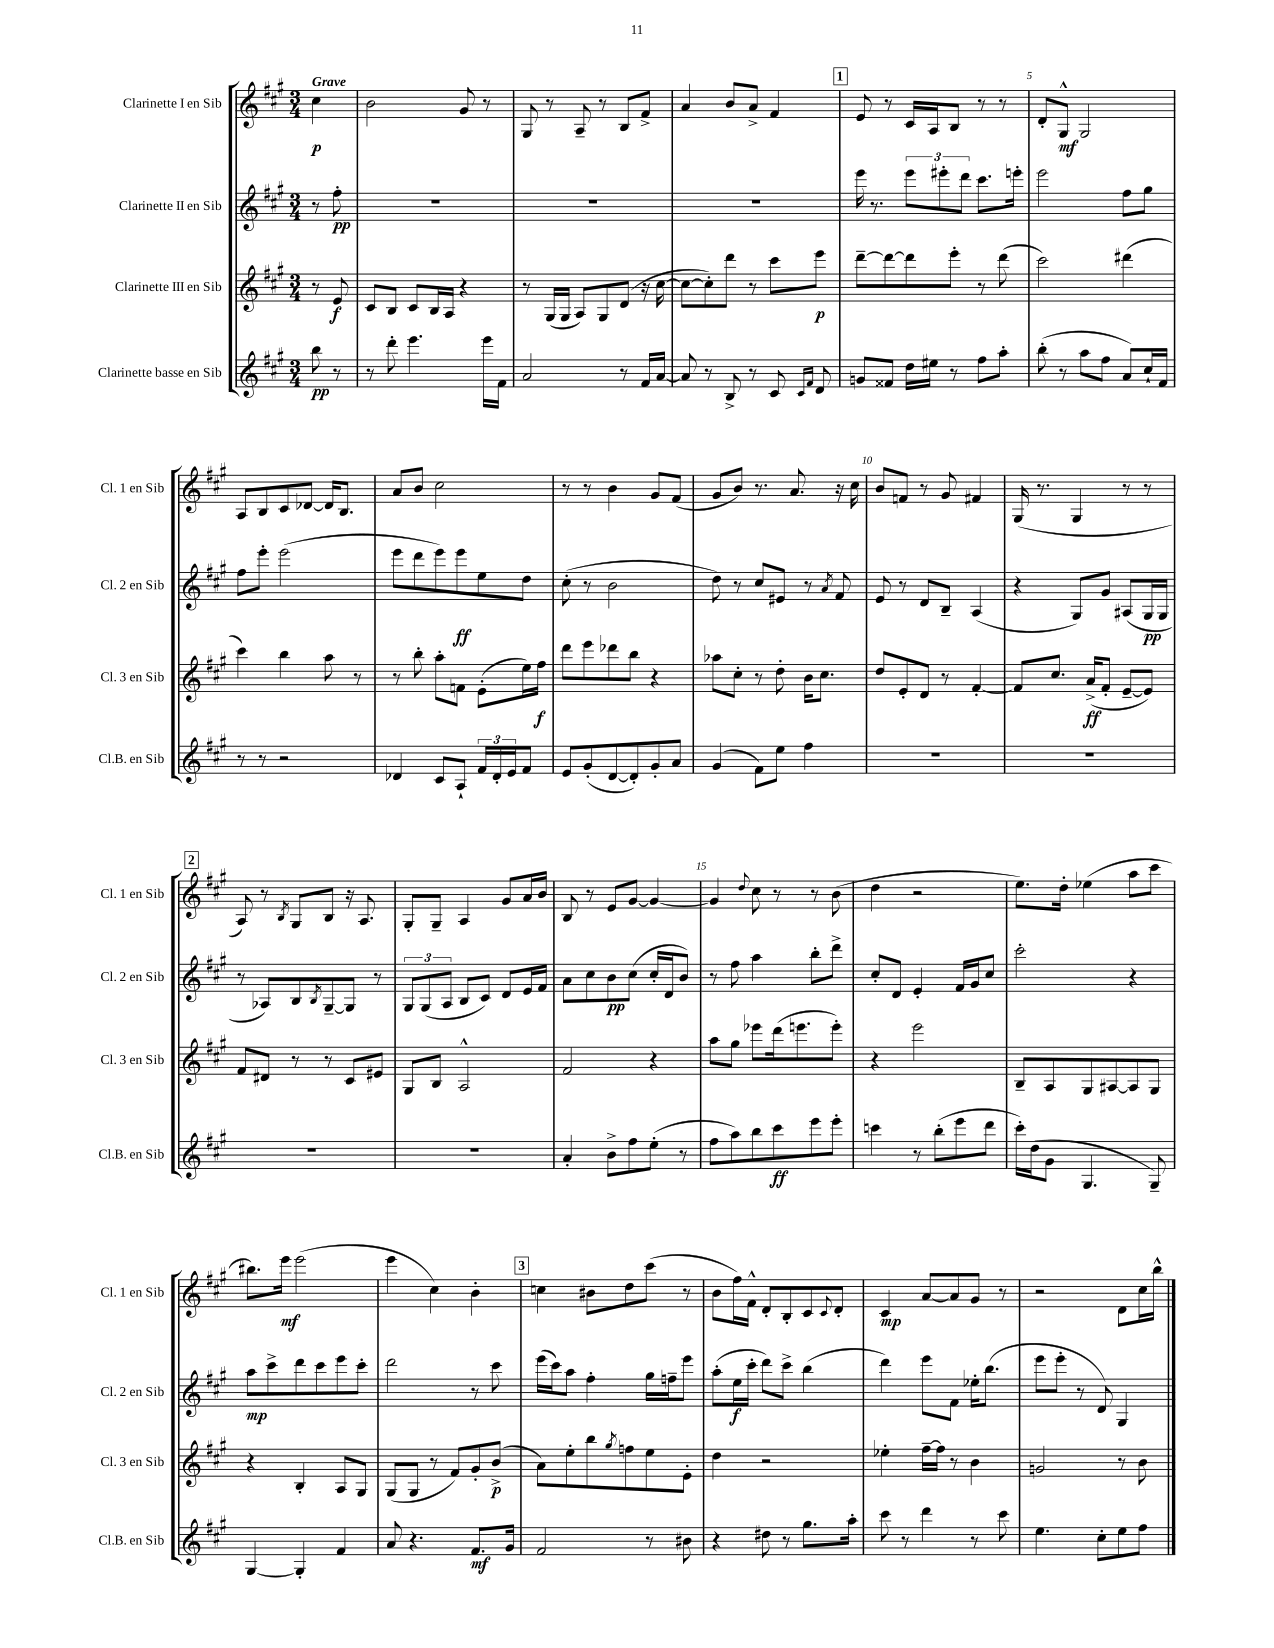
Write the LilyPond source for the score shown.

<<
\new StaffGroup <<
\new Staff = "s0" \with { instrumentName = "Clarinette I en Sib" shortInstrumentName = "Cl. 1 en Sib" } {
    \clef treble \key a \major \numericTimeSignature \time 3/4 \partial 4 \tempo "Grave"
    cis''4\p |
    b'2 gis'8 r8 |
    gis8 r8 a8-- r8 b8 fis'8-> |
    a'4 b'8 a'8-> fis'4 |
    \mark \markup { \box "1" } e'8 r8 cis'16 a16 b8 r8 r8 |
    d'8-. gis8-^\mf gis2 |
    a8 b8 cis'8 des'8~ des'16 b8. |
    a'8 b'8 cis''2 |
    r8 r8 b'4 gis'8 fis'8( |
    gis'8 b'8) r8. a'8. r16 cis''16 |
    b'8 f'8 r8 gis'8 fis'4 |
    gis16( r8. gis4 r8 r8 |
    \mark \markup { \box "2" } a8) r8 \acciaccatura { b8 } gis8 b8 r16 a8. |
    gis8-. gis8-- a4 gis'8 a'16 b'16 |
    b8 r8 e'8 gis'8~ gis'4~ |
    gis'4 \appoggiatura { d''8 } cis''8 r8 r8 b'8( |
    d''4 r2 |
    e''8.) d''16-. ees''4( a''8 cis'''8 |
    bis''8.) e'''16\mf e'''2( |
    e'''4 cis''4) b'4-. |
    \mark \markup { \box "3" } c''4 bis'8 d''8 cis'''8( r8 |
    b'8 fis''16) fis'16-^ d'8-. b8-. cis'8 \appoggiatura { cis'8 } d'8-. |
    cis'4\mp a'8~ a'8 gis'8 r8 |
    r2 d'8 cis''16 b''16-^ \bar "|." |
}
\new Staff = "s1" \with { instrumentName = "Clarinette II en Sib" shortInstrumentName = "Cl. 2 en Sib" } {
    \clef treble \key a \major \numericTimeSignature \time 3/4 \partial 4
    r8 fis''8-.\pp |
    R2. |
    R2. |
    R2. |
    \mark \markup { \box "1" } e'''16 r8. \tuplet 3/2 { e'''8 eis'''8-. d'''8 } cis'''8. e'''16-. |
    e'''2 fis''8 gis''8 |
    fis''8 e'''8-. e'''2( |
    e'''8 d'''8 e'''8) e'''8\ff e''8 d''8 |
    cis''8-.( r8 b'2 |
    d''8) r8 cis''8 eis'8 r8 \acciaccatura { a'8 } fis'8 |
    e'8 r8 d'8 b8-- a4( |
    r4 gis8) gis'8 ais8( gis16\pp gis16 |
    \mark \markup { \box "2" } r8 aes8) b8 \acciaccatura { b8 } gis8~-- gis8 r8 |
    \tuplet 3/2 { gis8 gis8( a8 } b8 cis'8) d'8 e'16 fis'16 |
    a'8 cis''8 b'8\pp cis''8( cis''16-. d'16 b'8) |
    r8 fis''8 a''4 b''8-. d'''8-> |
    cis''8-. d'8 e'4-. fis'16 gis'16 cis''8 |
    cis'''2-. r4 |
    a''8\mp cis'''8-> d'''8 cis'''8 e'''8 cis'''8-. |
    d'''2 r8 cis'''8 |
    \mark \markup { \box "3" } e'''16( cis'''16) a''8 fis''4-. gis''16 f''16-- e'''8 |
    a''8-.( e''16\f cis'''16-. d'''8) cis'''8-> b''4( |
    d'''4) e'''8 fis'8 ees''16-. b''8.( |
    e'''8 e'''8-. r8 d'8) gis4 \bar "|." |
}
\new Staff = "s2" \with { instrumentName = "Clarinette III en Sib" shortInstrumentName = "Cl. 3 en Sib" } {
    \clef treble \key a \major \numericTimeSignature \time 3/4 \partial 4
    r8 e'8\f |
    cis'8 b8 cis'8 b16 a16 r4 |
    r8 gis16( gis16 a8) gis8 d'8( r16 cis''16~ |
    cis''8~ cis''8-.) d'''8 r8 cis'''8 e'''8\p |
    \mark \markup { \box "1" } d'''8~-- d'''8~ d'''8 e'''8-. r8 d'''8( |
    cis'''2) dis'''4( |
    cis'''4) b''4 a''8 r8 |
    r8 b''8-. a''8-. f'8 e'8-.( e''16) fis''16\f |
    d'''8 e'''8 des'''8 b''8 r4 |
    aes''8 cis''8-. r8 d''8-. b'16 cis''8. |
    d''8 e'8-. d'8 r8 fis'4~-. |
    fis'8 cis''8. a'16->\ff( fis'8-. e'8~-- e'8) |
    \mark \markup { \box "2" } fis'8 dis'8 r8 r8 cis'8 eis'8 |
    gis8 b8 a2-^ |
    fis'2 r4 |
    a''8 gis''8 ees'''8 d'''16( e'''8. e'''8-.) |
    r4 e'''2 |
    b8-- a8 gis8 ais8~ ais8 gis8 |
    r4 b4-. a8 gis8 |
    gis8( gis8 r8 fis'8) gis'8-. b'8->\p( |
    \mark \markup { \box "3" } a'8) e''8-. b''8 \acciaccatura { gis''8 } f''8 e''8 e'8-. |
    d''4 r2 |
    ees''4-. fis''16~-- fis''16 r8 b'4 |
    g'2 r8 b'8 \bar "|." |
}
\new Staff = "s3" \with { instrumentName = "Clarinette basse en Sib" shortInstrumentName = "Cl.B. en Sib" } {
    \clef treble \key a \major \numericTimeSignature \time 3/4 \partial 4
    b''8\pp r8 |
    r8 d'''8-. e'''4. e'''16 fis'16 |
    a'2 r8 fis'16 a'16~ |
    a'8 r8 b8-> r8 cis'8 \grace { cis'16 fis'16 } d'8 |
    \mark \markup { \box "1" } g'8 fisis'8 d''16 eis''16 r8 fis''8 a''8-. |
    b''8-.( r8 a''8 fis''8 a'8) cis''16-! fis'16 |
    r8 r8 r2 |
    des'4 cis'8 a8-! \tuplet 3/2 { fis'16 des'16-. e'16 } fis'8 |
    e'8 gis'8-.( d'8~ d'8-.) gis'8-. a'8 |
    gis'4( fis'8) e''8 fis''4 |
    R2. |
    R2. |
    \mark \markup { \box "2" } R2. |
    R2. |
    a'4-. b'8-> fis''8 e''8-.( r8 |
    fis''8 a''8) b''8 cis'''8\ff e'''8 e'''8-. |
    c'''4 r8 b''8-.( e'''8 d'''8 |
    cis'''16-.) d''16( gis'8 gis4. gis8--) |
    gis4~ gis4-. fis'4 |
    a'8 r4. fis'8.\mf gis'16 |
    \mark \markup { \box "3" } fis'2 r8 bis'8 |
    r4 dis''8 r8 gis''8. a''16-. |
    cis'''8 r8 d'''4 r8 cis'''8 |
    e''4. cis''8-. e''8 fis''8 \bar "|." |
}
>>
>>
\layout { \context { \Score \override BarNumber.break-visibility = ##(#f #t #t) barNumberVisibility = #(every-nth-bar-number-visible 5) } }
